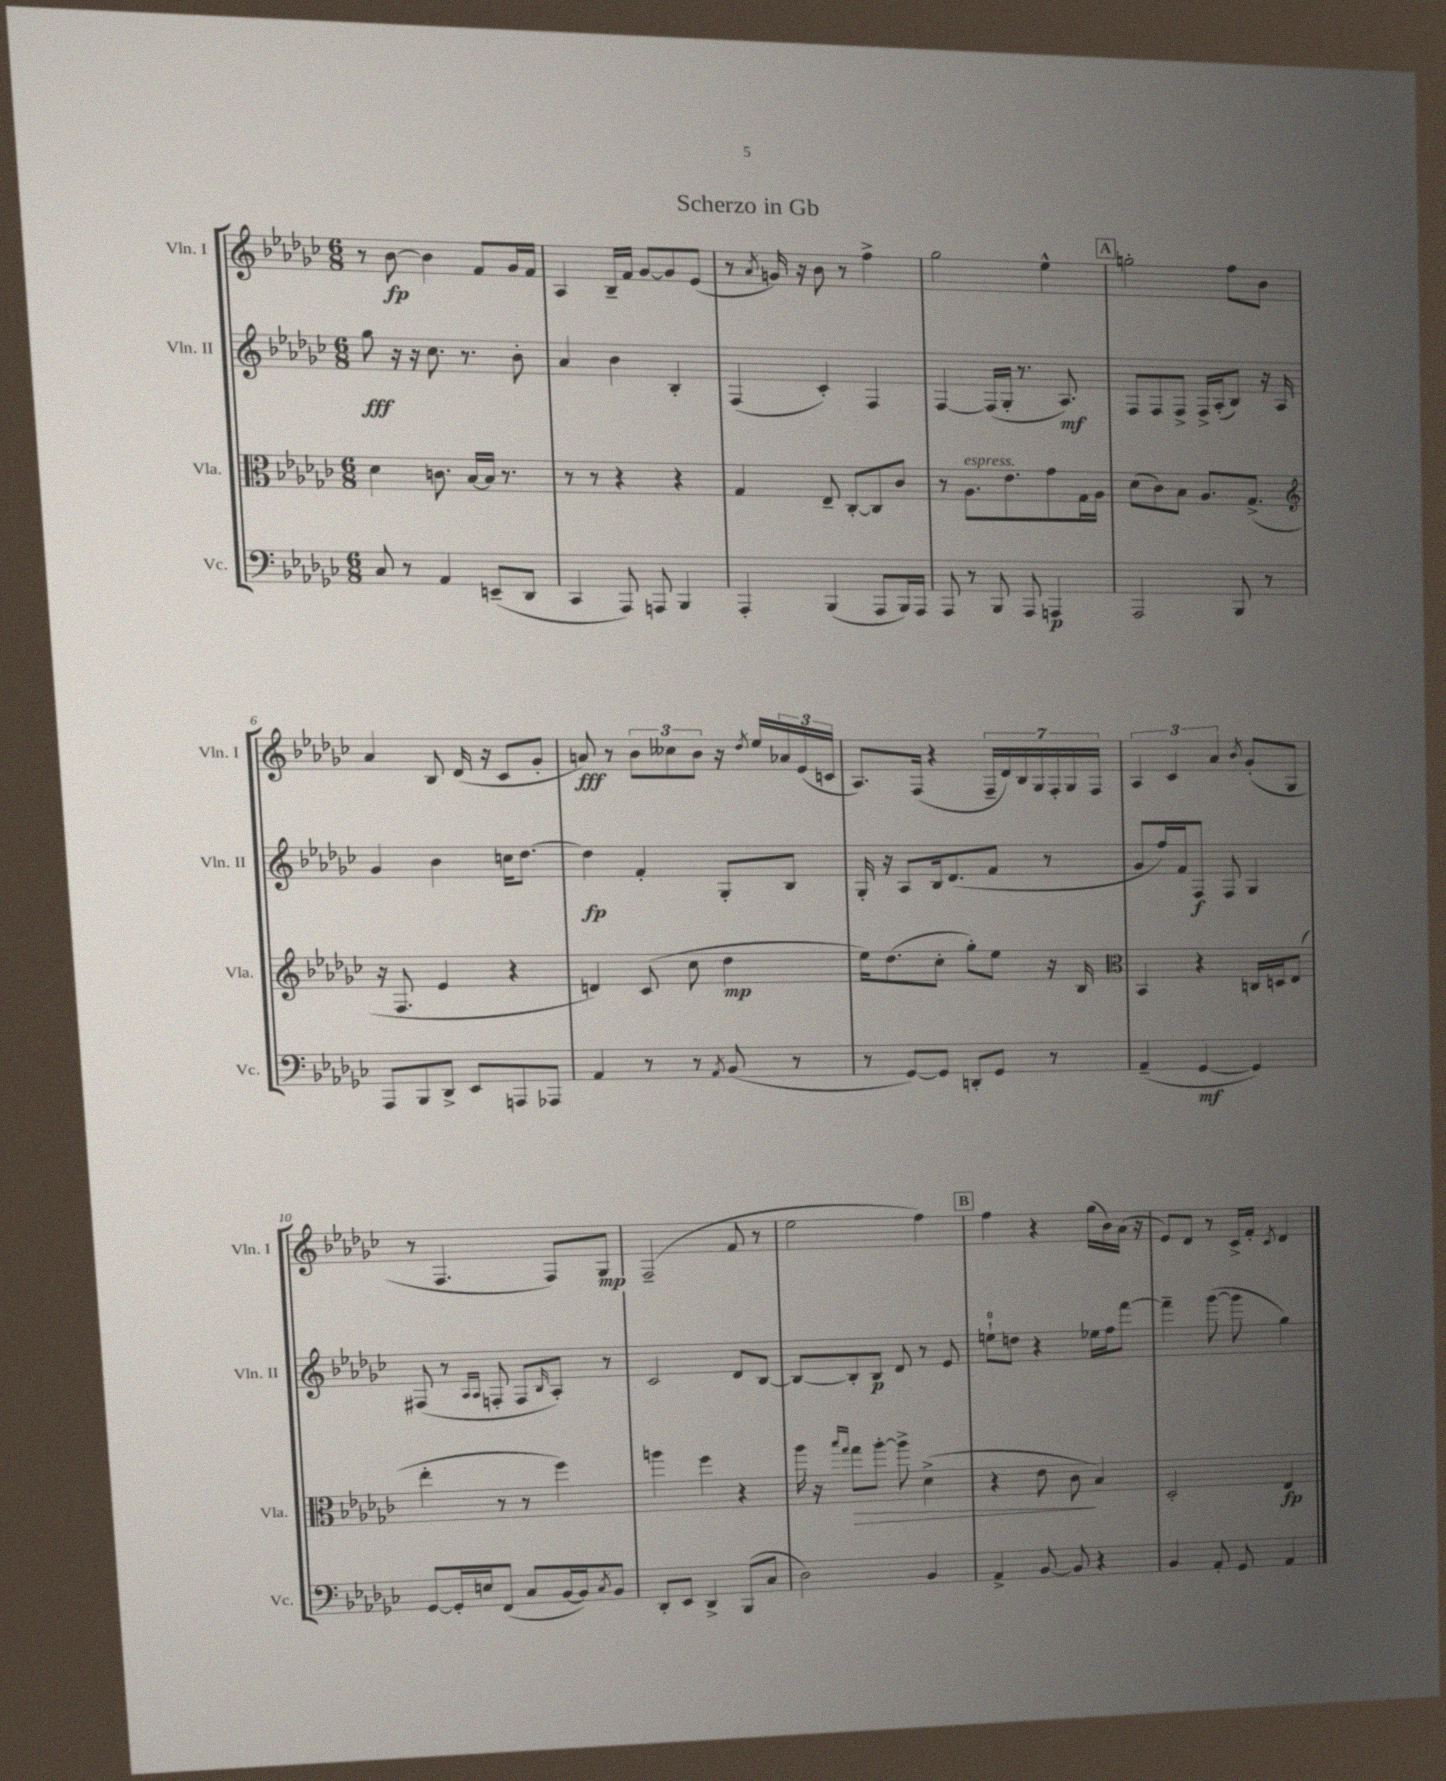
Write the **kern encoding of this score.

**kern	**kern	**kern	**kern
*staff4	*staff3	*staff2	*staff1
*clefF4	*clefC3	*clefG2	*clefG2
*k[b-e-a-d-g-c-]	*k[b-e-a-d-g-c-]	*k[b-e-a-d-g-c-]	*k[b-e-a-d-g-c-]
*M6/8	*M6/8	*M6/8	*M6/8
8C-/	4d-\	8gg-\	8r
8r	.	16r	[8b-\
.	.	16r	.
4AA-/	8.c\	8.cc-\	4b-\]
.	[16B-/LL	8.r	.
(8EE~/L	16B-/]JJ	.	8f/L
.	8.r	.	.
8DD-/J	.	8b-'\	16g-/L
.	.	.	16f/JJ
=	=	=	=
4CC-/	8r	4a-/	4A-/
.	8r	.	.
8AAA-/)	4r	4b-\	16B-~/LL
.	.	.	16f/JJ
8AAA/	.	.	[8g-/L
4BBB-/	4r	4B-'/	8g-/]
.	.	.	(8e-/J
=	=	=	=
4AAA-'/	4G-/	(4F/	8r
.	.	.	8qa-/
.	.	.	16g/)
.	.	.	16r
(4BBB-/	8E-~/	4c-'/)	8b-\
.	[8C-'/L	.	8r
8AAA-/L	8C-/]	4F/	4ff^\
16BBB-/L)	8c-/J	.	.
16AAA-/JJ	.	.	.
=	=	=	=
8AAA-/	8r	[4F/	2gg-\
8r	8.A-\L	.	.
8BBB-/	.	(16F/]LL	.
.	8.e-\	16G-'/JJ	.
8AAA-/	.	8.r	.
4AAA/	8g-\	.	4ee-^^\
.	.	8.A-/)	.
.	16G-\L	.	.
.	16A-\JJ	.	.
=	=	=	=
2AAA-/	(8d-\L	8F/L	2gg'\
.	8c-\)	8F/	.
.	8B-\J	8F^/J	.
.	8.A-/L	16F^/LL	.
.	.	(16A-'/J	.
8BBB-/	.	8B-/J)	8ff\L
.	(8.G-^/J	.	.
8r	.	16r	8b-\J
.	.	16A-/	.
=	=	=	=
*	*clefG2	*	*
8AAA-/L	16r	4g-/	4a-/
.	8.F/	.	.
8BBB-/	.	.	.
8DD-^/J	4e-/	4b-\	8B-/
8EE-/L	.	.	(16d-/
.	.	.	16r
8AAA/	4r	16cc\LK	8c-/L
.	.	[8.dd-\J	.
8AAA-/J	.	.	8g-'/J
=	=	=	=
4AA-/	4d/)	4dd-\]	8a/)
.	.	.	8r
8r	(8c-/	4f'/	12b-\L
.	.	.	12cc--\
8r	8cc-\	.	.
.	.	.	12b-\J
8qAA-/	.	.	.
(8BB-/	4dd-\	8G-'/L	16r
.	.	.	8qdd-/
.	.	.	16ee-/LL
8r	.	8B-/J	24a-/
.	.	.	(24e-/
.	.	.	24c/JJ
=	=	=	=
8r	16ee-\LK)	16G-'/	8.A-/L)
.	(8.dd-\	16r	.
[8GG-/L)	.	8A-/L	.
.	.	.	(16F/Jk
8GG-/]J	8cc-'\J	16B-/k	4r
.	.	(8.d-/	.
8DD'/L	8gg-'\L)	.	.
8GG-/J	8ee-\J	8f/J	28F~/LL
.	.	.	28d-/)
.	.	.	28B-/
.	.	.	28G-/
8r	16r	8r	.
.	.	.	28F'/
.	.	.	28G-/
.	16B-/	.	.
.	.	.	28F/JJ
=	=	=	=
*	*clefC3	*	*
(4AA-~/	4BB-/	8g-/L	6A-/
.	.	16ff/L)	.
.	.	.	6c-/
.	.	16f/J	.
[4GG-/	4r	8F/J	.
.	.	.	6a-/
.	.	8F/	.
.	.	.	8qb-/
4GG-/])	16C/LL	4G-/	(8g-'/L
.	16D/J	.	.
.	(8E-/J	.	8G-/J
=	=	=	=
[8GG-/L	4ee-'\	(8F#/	8r
16GG-'/]L	.	8r	4.F/
16E/J	.	.	.
.	.	16qqA-/LL	.
.	.	16qqA-/JJ	.
(8FF/J	8r	8F'/	.
8C-/L	8r	8F/L	.
.	.	16qqB-/	.
[16BB-/L	4ff\)	8A-'/J)	8F/L)
16BB-/]J)	.	.	.
8qC-/	.	.	.
8BB-/J	.	8r	8G-/J
=	=	=	=
8DD-'/L	4aa\	2c-/	(2F~/
8EE-/J	.	.	.
4DD-^/	4ff\	.	.
(8BBB-/L	4r	8d-/L	8f/
8C-/J	.	[8B-/J	8r
=	=	=	=
2D-\)	16aa-\	8B-/_L	2ee-\
.	16r	.	.
.	16qqbb-/LL	.	.
.	16qqgg-/JJ	.	.
.	8gg-\L	8B-'/]	.
.	[8aa-'\J	8B-/J	.
.	8aa-^\]	8d-/	.
4BB-/	(4d-^\	8r	4ff\)
.	.	8e-/	.
=	=	=	=
4AA-^/	4r	8ee`\L	4ff\
.	.	8dd\J	.
[8BB-/	8e-\	4r	4r
8BB-/]	8c-\	.	.
4r	4B-/)	16ee-\LL	(16gg-\LL
.	.	16ff\J	16b-\)
.	.	[8fff\J	(16a-\JJ
.	.	.	16r
=	=	=	=
4BB-/	2D-'/	4fff~\]	8e-/L)
.	.	.	8d-/J
8AA-'/	.	([8ggg-\	8r
8GG-/	.	8ggg-\]	16c-^/LL
.	.	.	16f'/JJ
.	.	.	8qc-/
4AA-/	4E-/	4gg-\)	4d-/
==	==	==	==
*-	*-	*-	*-
